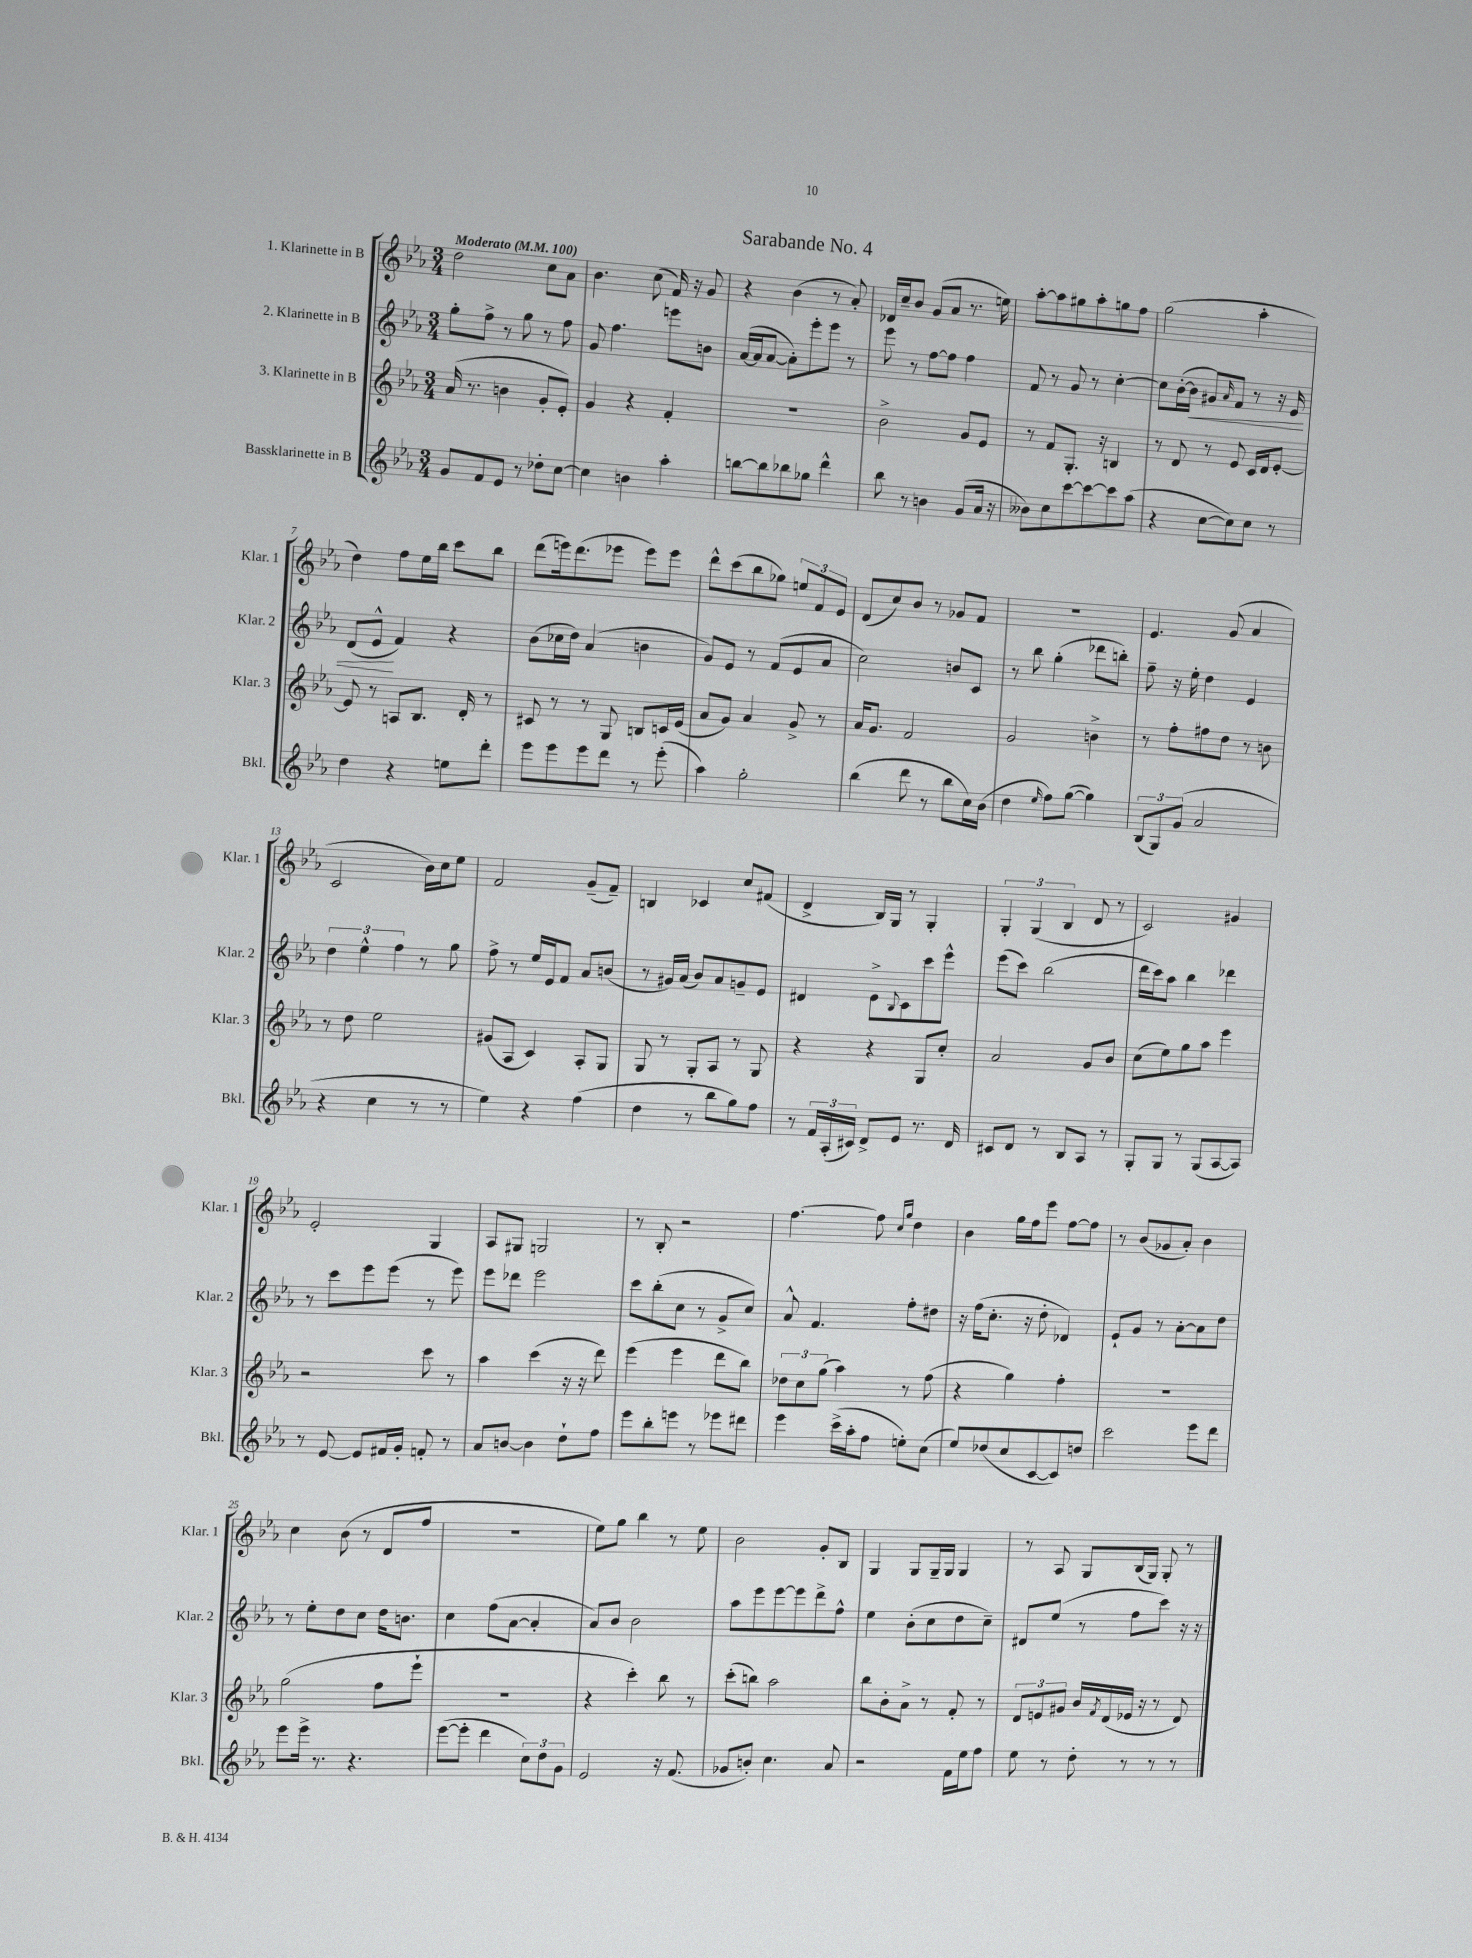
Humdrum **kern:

**kern	**kern	**kern	**kern
*staff4	*staff3	*staff2	*staff1
*clefG2	*clefG2	*clefG2	*clefG2
*k[b-e-a-]	*k[b-e-a-]	*k[b-e-a-]	*k[b-e-a-]
*M3/4	*M3/4	*M3/4	*M3/4
*MM100	*MM100	*MM100	*MM100
8g	(16a-	8gg'	2dd
.	8.r	.	.
8f	.	8ff^	.
8e-	4b	8r	.
8r	.	8gg	.
8dd-'	8g'	8r	8cc
[8cc	8e-')	8ff	8a-
=	=	=	=
4cc]	4g	8g	4.b-
.	.	4.ff	.
4b	4r	.	.
.	.	.	(8cc
4aa-'	4f'	8eee	16f)
.	.	.	16r
.	.	8b	8g
=	=	=	=
[8bb	2.r	([16a-	4r
.	.	16a-]	.
8bb]	.	[8a-	.
8bb-	.	8a-'])	(4b-
8gg-	.	8eee-'	.
4ddd^^	.	8eee-	8r
.	.	8r	8a-')
=	=	=	=
8bb-	2b-^	8eee-	16d-
.	.	.	16cc~
8r	.	8r	8b-
4b	.	[8ff	(8g
.	.	8ff]	8a-
(8g	8g	4ff	8.r
16a-	8e-	.	.
16r	.	.	16ee)
=	=	=	=
8b--)	8r	8f	[8aa-'
8cc	8f	8r	8aa-]
[8ccc	8.G'	8g	8gg#
8ccc_	.	8r	8aa-'
.	16r	.	.
8ccc]	4B	[4cc'	8gg
(8aa-	.	.	8ff
=	=	=	=
4r	8r	8cc]	(2gg
.	8d	([16b-'	.
.	.	16b-]	.
[8cc	8r	8g#)	.
.	.	16qqa-	.
8cc])	8e-	8f	.
8cc	16c	8r	4aa-'
.	16d	.	.
8r	[8e-'	16r	.
.	.	16e-	.
=	=	=	=
4dd	8e-]	(8d	4dd)
.	8r	8e-^^	.
4r	8A	4f)	8ff
.	8.B-	.	16ee-
.	.	.	16bb-
8ee	.	4r	8ccc
.	16d'	.	.
8ddd'	8r	.	8bb-
=	=	=	=
8eee-	8c#	(8b-	(8ddd
8eee-	8r	16cc-	16eee)
.	.	16dd)	(8.ddd
8eee-	8r	(4a-	.
8ddd	8G	.	8eee-
8r	8B	4b	8eee-)
(8eee-'	16c	.	8eee-
.	(16e-	.	.
=	=	=	=
4aa-)	8a-	8g)	8ddd^^
.	8g)	8e-	(8ccc
2gg'	4a-	8r	8bb-
.	.	(8f	8gg-)
.	8g^	8e-	12ee
.	.	.	12f
.	8r	8a-	.
.	.	.	12e-
=	=	=	=
(4bb-	16a-	2cc)	(8d
.	8.g	.	.
.	.	.	8cc)
8ddd	2f	.	8b-
8r	.	.	8r
8bb-	.	8b	8g-
16cc)	.	8c	8f
(16b-	.	.	.
=	=	=	=
4dd	2g	8r	2.r
.	.	8bb-	.
16qqee-	.	.	.
8ff)	.	(4gg'	.
([8gg	.	.	.
4gg])	4b^	8ddd-	.
.	.	8bb')	.
=	=	=	=
(12B-	8r	8ff~	4.e-
12G)	.	.	.
.	8ff'	16r	.
(12g	.	.	.
.	.	16ee-'	.
2a-	8ff#	4dd	.
.	8dd	.	(8g
.	8r	4e-	4a-
.	8b	.	.
=	=	=	=
4r	8r	6dd	2c
.	8dd	.	.
.	.	6ee-^^	.
4cc	2ee-	.	.
.	.	6ff	.
8r	.	8r	16b-)
.	.	.	16cc
8r	.	8gg	8ee-
=	=	=	=
4ee-)	(8g#	8ff^	2f
.	8A-	8r	.
4r	4c)	16ee-	.
.	.	16e-	.
.	.	8f	.
(4ff	8A-'	8a-	(8g~
.	8G	(8b	8f~)
=	=	=	=
4dd	8G	8r	4B
.	8r	16g#)	.
.	.	(16a-	.
8r	8G'	8b-)	4c-
8bb-	8A-	8a-	.
8gg)	8r	8g~	8cc
8ff	8G	8e-	(8f#
=	=	=	=
8r	4r	4d#	4d^
24f	.	.	.
(24A-'	.	.	.
24c#)	.	.	.
8d^	4r	8e-^	16B-)
.	.	.	16G
.	.	8qqB-	.
8e-	.	8c	8r
8.r	8G	8ccc	4G'
.	8cc'	8eee-^^	.
16d	.	.	.
=	=	=	=
8c#	2a-	(8eee-	6G'
8d	.	8ccc)	.
.	.	.	(6G
8r	.	(2bb-	.
.	.	.	6B-
8B-	.	.	.
8A-	8g	.	8d
8r	8b-	.	8r
=	=	=	=
8G'	(8cc	16ddd	2c)
.	.	16ccc)	.
8G	8ee-)	8aa-	.
8r	8gg	4bb-	.
(8G	8aa-	.	.
[8A-	4eee-	4ddd-	4g#
8A-])	.	.	.
=	=	=	=
8r	2r	8r	2e-'
[8e-	.	8ccc	.
8e-]	.	8eee-	.
16f#	.	(8eee-	.
16g'	.	.	.
8f'	8ccc	8r	4G
8r	8r	8eee-)	.
=	=	=	=
8a-	4aa-	8eee-	8A-
[8b	.	8ddd-	8G#
4b]	(4ccc	2eee-	2G
8dd`	16r	.	.
.	16r	.	.
8ff	8ddd)	.	.
=	=	=	=
8eee-	(4eee-	8ccc	8r
8bb-'	.	(8bb-'	8B-'
8eee	4eee-	8cc	2r
8r	.	8r	.
8eee-	8ddd	8g^	.
8ddd#	8bb-)	8cc)	.
=	=	=	=
4eee-	12dd-	8a-^^	[4.ff
.	12cc	.	.
.	.	4.f	.
.	(12gg	.	.
(16ccc^	4aa-)	.	.
16aa-'	.	.	.
8ff	.	.	8ff]
.	.	.	16qqcc
.	.	.	16qqgg
8ee')	8r	8ff'	4dd
(8cc	(8ff	8dd#	.
=	=	=	=
8ee-)	4r	16r	4b-
.	.	(16ff	.
(8dd-	.	8.cc'	.
8cc	4gg)	.	16gg
.	.	16r	16ff
[8c	.	8dd'	8eee-
8c])	4ff'	4d-)	[8ff
8dd	.	.	8ff]
=	=	=	=
2ccc	2.r	8e-`	8r
.	.	8g	(8b-
.	.	8r	8g-
.	.	[8a-'	8a-')
8eee-	.	8a-]	4b-
8ddd	.	8dd	.
=	=	=	=
8eee-	(2gg	8r	4cc
16eee-^	.	8ee-'	.
8.r	.	.	.
.	.	8dd	(8b-
4.r	.	8cc	8r
.	8ff	16dd	8d
.	.	8.b	.
.	8eee-`	.	8ff
=	=	=	=
([8eee-	2.r	4cc	2.r
8eee-']	.	.	.
4ddd	.	(8ff	.
.	.	[8a-	.
12cc)	.	4a-']	.
12dd	.	.	.
12g	.	.	.
=	=	=	=
2e-	4r	8a-)	8ee-)
.	.	8b-	8gg
.	4ccc')	2b-	4bb-
16r	8bb-	.	8r
(8.f	.	.	.
.	8r	.	8ee-
=	=	=	=
8g-	(8ccc'	8aa-	2b-
8b')	8bb)	8eee-	.
4.cc	2aa-	[8eee-	.
.	.	8eee-]	.
.	.	8ddd^	8g'
8a-	.	8ff^^	8B-
=	=	=	=
2r	8bb-	4ee-	4G
.	8b-'	.	.
.	8a-^	(8b-'	8G
.	8r	8cc	16G~
.	.	.	16G
16f	8f'	8dd	4G
16ee-	.	.	.
8ff	8r	8cc~)	.
=	=	=	=
8ee-	12d	8d#	8r
.	12e	.	.
8r	.	(8ee-	8A-
.	12g#	.	.
8dd'	16b-	8r	8G
.	8qf	.	.
.	(16d	.	.
8r	16e-	8ff	(16B-
.	16r	.	16G)
8r	8r	8ccc)	8G'
8r	8d)	16r	8r
.	.	16r	.
==	==	==	==
*-	*-	*-	*-
